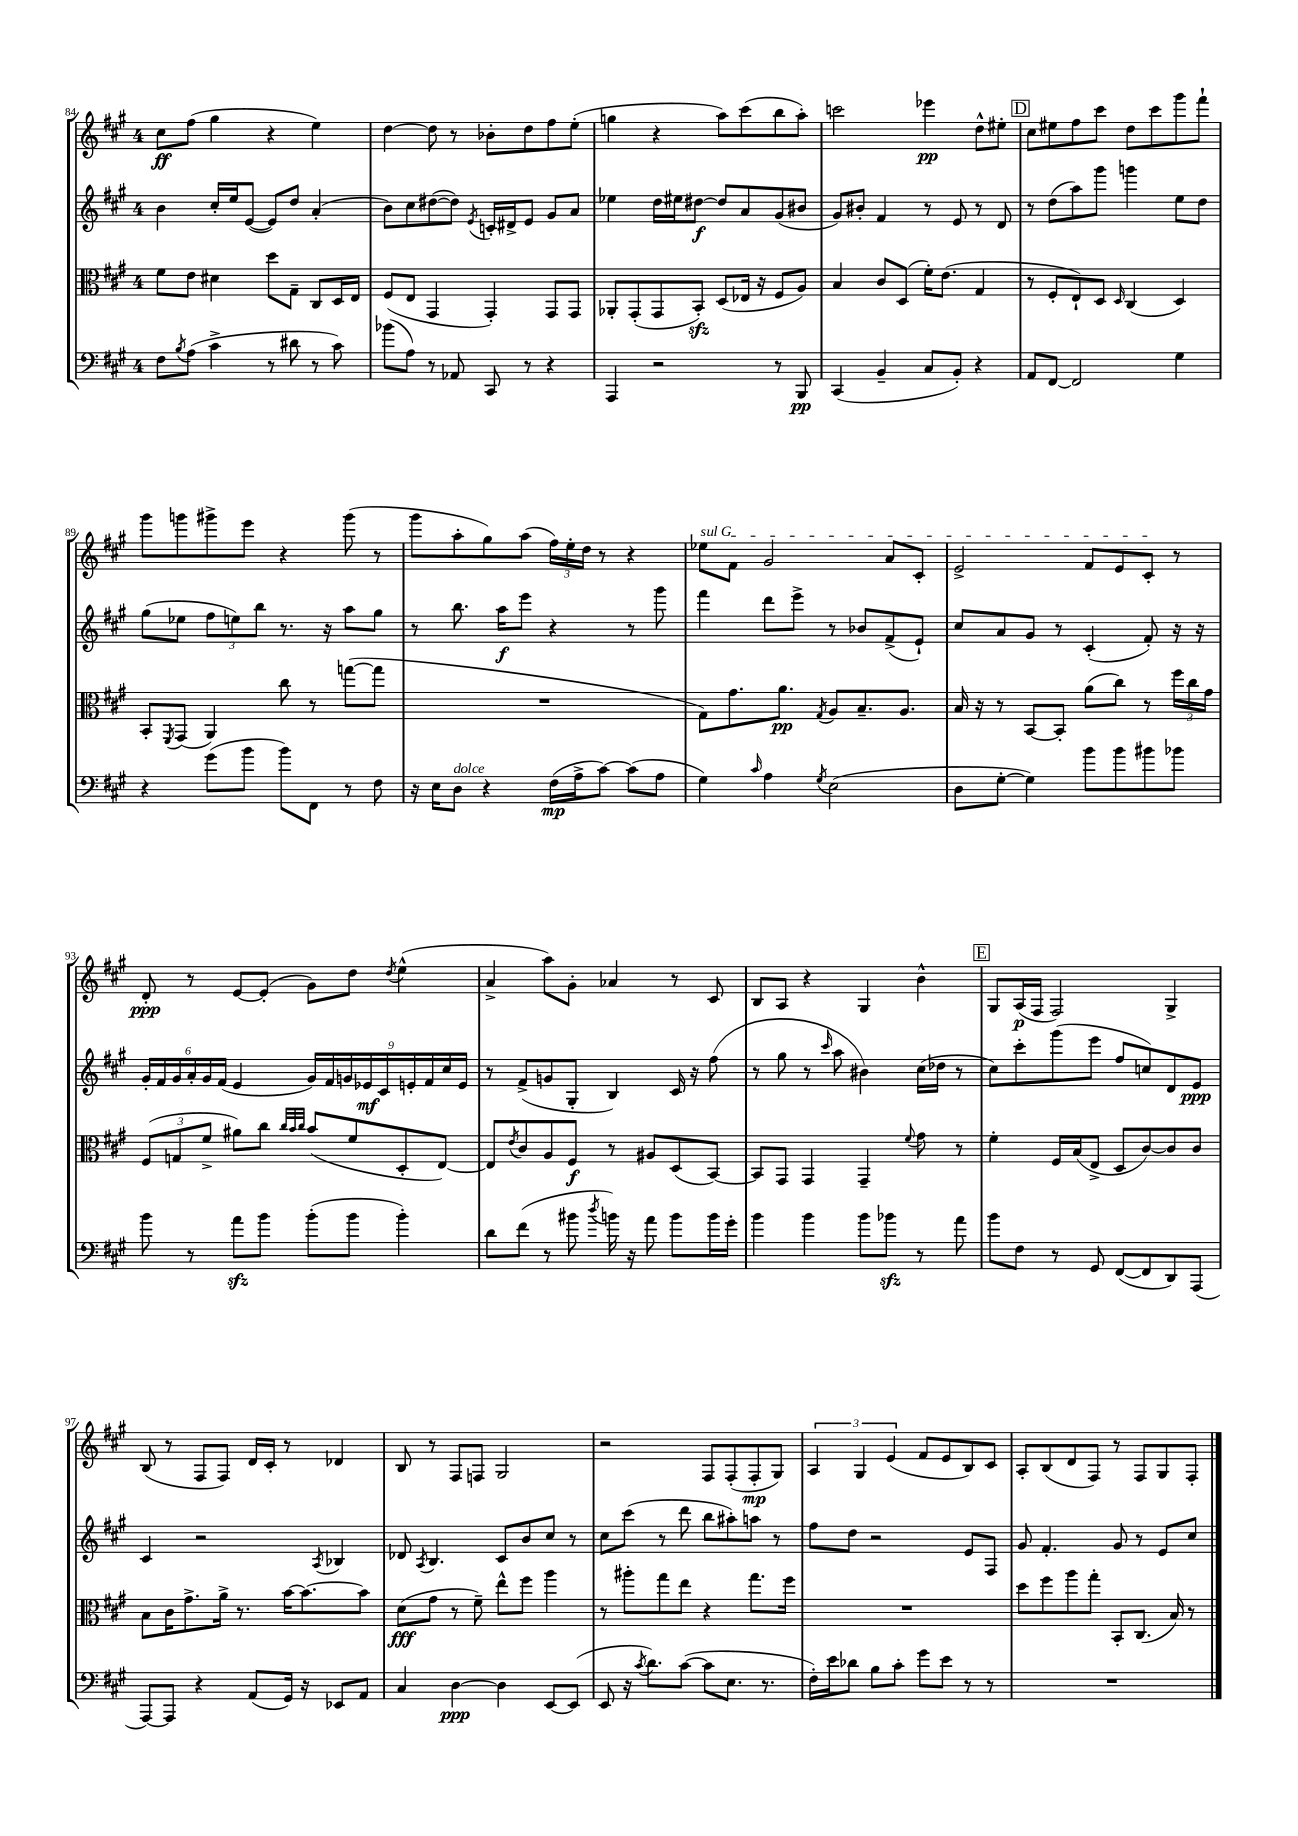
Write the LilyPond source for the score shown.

<<
\new StaffGroup <<
\new Staff = "s0" {
    \clef treble \key a \major \once \override Staff.TimeSignature.style = #'single-digit \time 4/4
    cis''8\ff fis''8( gis''4 r4 e''4) |
    d''4~ d''8 r8 bes'8-. d''8 fis''8 e''8-.( |
    g''4 r4 a''8) cis'''8( b''8 a''8-.) |
    c'''2 ees'''4\pp d''8-^ eis''8-. |
    \mark \markup { \box "D" } cis''8 eis''8 fis''8 cis'''8 d''8 cis'''8 gis'''8 fis'''8-! |
    gis'''8 g'''8 gis'''8-> e'''8 r4 gis'''8( r8 |
    gis'''8 a''8-. gis''8) a''8( \tuplet 3/2 { fis''16) e''16-. d''16 } r8 r4 |
    \once \override TextSpanner.bound-details.left.text = \markup { \italic "sul G" } ees''8\startTextSpan fis'8 gis'2 a'8 cis'8-. |
    e'2-> fis'8 e'8 cis'8-.\stopTextSpan r8 |
    d'8-.\ppp r8 e'8~ e'8-.( gis'8) d''8 \acciaccatura { d''8 } e''4-^( |
    a'4-> a''8) gis'8-. aes'4 r8 cis'8 |
    b8 a8 r4 gis4 b'4-^ |
    \mark \markup { \box "E" } gis8 a16\p( fis16 fis2) gis4-> |
    b8( r8 fis8 fis8) d'16 cis'16-. r8 des'4 |
    b8 r8 fis8 f8 gis2 |
    r2 fis8 fis8-.( fis8-.\mp gis8) |
    \tuplet 3/2 { a4 gis4 e'4( } fis'8 e'8 b8) cis'8 |
    a8-. b8( d'8 fis8) r8 fis8 gis8 fis8-. \bar "|." |
}
\new Staff = "s1" {
    \clef treble \key a \major \once \override Staff.TimeSignature.style = #'single-digit \time 4/4
    b'4 cis''16-. e''16 e'8~( e'8) d''8 a'4-.( |
    b'8) cis''8 dis''8~( dis''8) \acciaccatura { e'8 } c'16-. dis'16-> e'8 gis'8 a'8 |
    ees''4 d''16 eis''16 dis''8~\f dis''8 a'8 gis'8( bis'8 |
    gis'8) bis'8-. fis'4 r8 e'8 r8 d'8 |
    \mark \markup { \box "D" } r8 d''8( a''8) gis'''8 g'''4 e''8 d''8 |
    gis''8( ees''8 \tuplet 3/2 { fis''8 e''8) b''8 } r8. r16 a''8 gis''8 |
    r8 b''8. a''16\f e'''8 r4 r8 gis'''8 |
    fis'''4 d'''8 e'''8-> r8 bes'8 fis'8->( e'8-!) |
    cis''8 a'8 gis'8 r8 cis'4-.( fis'8-.) r16 r16 |
    \tuplet 6/4 { gis'16-. fis'16 gis'16 a'16-. gis'16 fis'16( } e'4 \tuplet 9/8 { gis'16) fis'16 g'16 ees'16\mf cis'16 e'16-. fis'16 cis''16 e'16 } |
    r8 fis'8->( g'8 gis8-. b4) cis'16 r16 fis''8( |
    r8 gis''8 r8 \grace { cis'''16 } a''8 bis'4) cis''16( des''16 r8 |
    \mark \markup { \box "E" } cis''8) cis'''8-. gis'''8( e'''8 fis''8 c''8) d'8 e'8\ppp |
    cis'4 r2 \acciaccatura { a8 } bes4 |
    des'8 \acciaccatura { a8 } b4. cis'8 b'8 cis''8 r8 |
    cis''8 cis'''8( r8 d'''8 b''8 ais''8-.) a''8 r8 |
    fis''8 d''8 r2 e'8 fis8 |
    gis'8 fis'4.-. gis'8 r8 e'8 cis''8 \bar "|." |
}
\new Staff = "s2" {
    \clef alto \key a \major \once \override Staff.TimeSignature.style = #'single-digit \time 4/4
    fis'8 e'8 dis'4 d''8 gis8-- cis8 d16 e16 |
    fis8( e8 gis,4 gis,4-.) gis,8 gis,8 |
    aes,8-. gis,8-.( gis,8 b,8-.\sfz) d8( ees16 r16 fis8 a8) |
    b4 cis'8 d8( fis'16-.) e'8.( gis4 |
    \mark \markup { \box "D" } r8 fis8-. e8-!) d8 \grace { d16 } cis4( d4) |
    b,8-. \acciaccatura { fis,8 } gis,8( a,4) cis''8 r8 g''8~( g''8 |
    R1 |
    gis8) gis'8. a'8.\pp \acciaccatura { gis8 } a8 b8.-- a8. |
    b16 r16 r8 b,8~ b,8-. a'8( cis''8) r8 \tuplet 3/2 { fis''16 cis''16 gis'16 } |
    \tuplet 3/2 { fis8( g8 fis'8-> } ais'8) cis''8 \grace { cis''32 b'32 cis''32 } b'8( fis'8 d8-. e8~) |
    e8 \acciaccatura { e'8 } cis'8 a8 fis8\f r8 ais8 d8( b,8~) |
    b,8 gis,8 gis,4 gis,4-- \appoggiatura { fis'8 } gis'8 r8 |
    \mark \markup { \box "E" } fis'4-. fis16 b16( e8-> d8 cis'8~) cis'8 cis'8 |
    b8 cis'16 gis'8.-> a'16-> r8. b'16~ b'8.~ b'8 |
    d'8\fff( gis'8 r8 fis'8--) e''8-^ fis''8 a''4 |
    r8 ais''8-. gis''8 e''8 r4 gis''8. fis''16 |
    R1 |
    d''8 fis''8 a''8 gis''8-. b,8-. cis8.( b16) r8 \bar "|." |
}
\new Staff = "s3" {
    \clef bass \key a \major \once \override Staff.TimeSignature.style = #'single-digit \time 4/4
    fis8 \acciaccatura { b8 } a8( cis'4-> r8 dis'8 r8 cis'8) |
    bes'8( a8) r8 aes,8 cis,8 r8 r4 |
    a,,4 r2 r8 b,,8\pp |
    cis,4( b,4-- cis8 b,8-.) r4 |
    \mark \markup { \box "D" } a,8 fis,8~ fis,2 gis4 |
    r4 gis'8( b'8 b'8) fis,8 r8 fis8 |
    r16 e16 d8^\markup { \italic "dolce" } r4 fis16\mp( a16-> cis'8~) cis'8( a8 |
    gis4) \grace { cis'16 } a4 \acciaccatura { gis8 } e2( |
    d8 gis8~-. gis4) b'8 b'8 bis'8 bes'8 |
    b'8 r8 a'8\sfz b'8 b'8-.( b'8 b'4-.) |
    d'8 fis'8( r8 bis'8 \acciaccatura { d''8 } b'16) r16 a'8 b'8 b'16 gis'16-. |
    b'4 b'4 b'8 bes'8\sfz r8 a'8 |
    \mark \markup { \box "E" } b'8 fis8 r8 gis,8 fis,8~( fis,8 d,8) a,,8( |
    a,,8~) a,,8 r4 a,8( gis,16) r16 ees,8 a,8 |
    cis4 d4~\ppp d4 e,8~ e,8( |
    e,8 r16 \acciaccatura { cis'8 } d'8.) cis'8~( cis'8 e8. r8. |
    fis16-.) e'16 des'8 b8 cis'8-. gis'8 e'8 r8 r8 |
    R1 \bar "|." |
}
>>
>>
\layout { \context { \Score currentBarNumber = #84 } }
